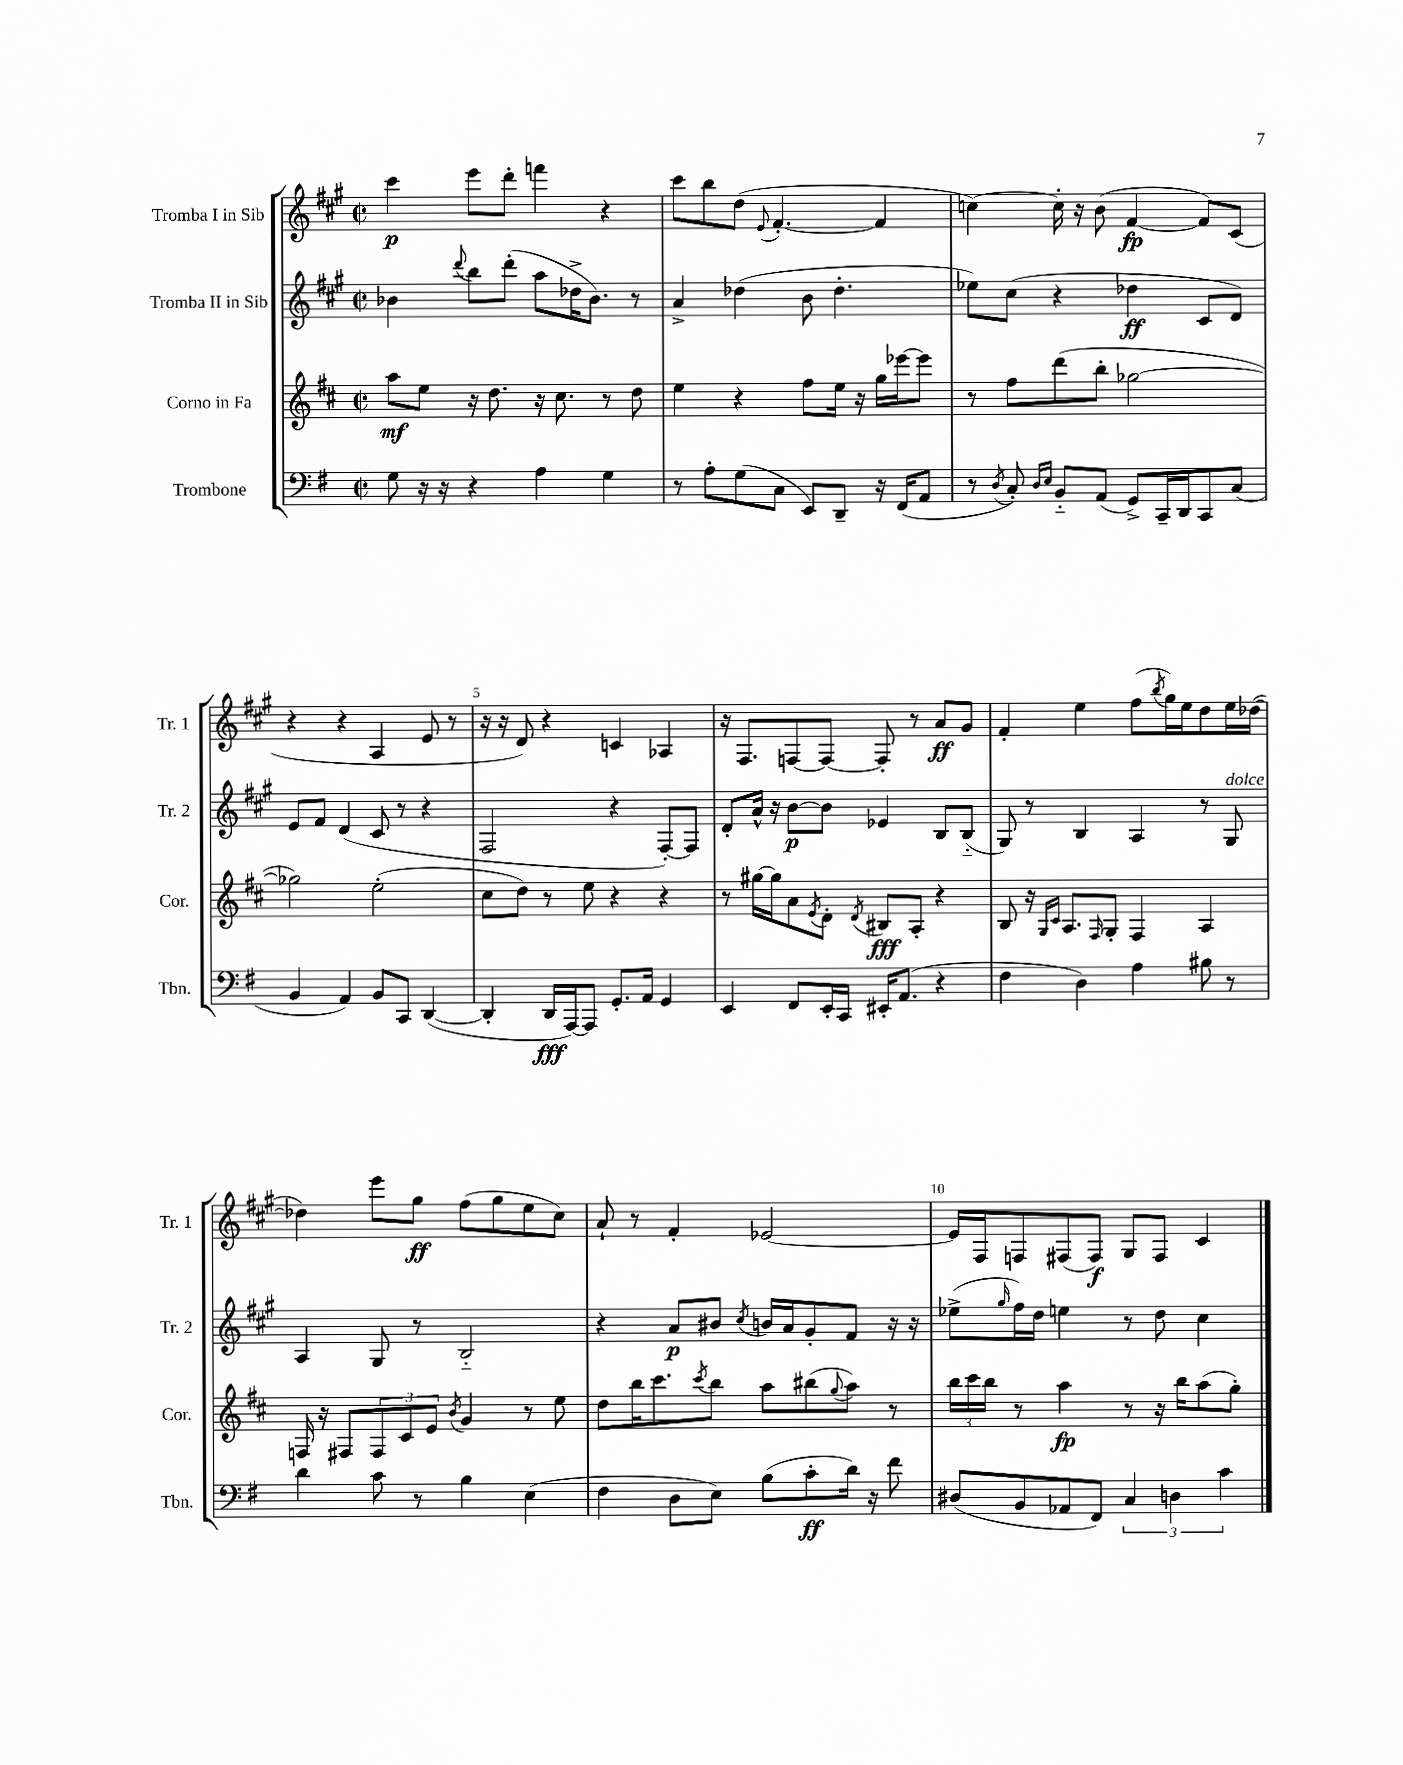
<<
\new StaffGroup <<
\new Staff = "s0" \with { instrumentName = "Tromba I in Sib" shortInstrumentName = "Tr. 1" } {
    \clef treble \key a \major \defaultTimeSignature \time 2/2
    cis'''4\p e'''8 d'''8-. f'''4 r4 |
    cis'''8 b''8 d''8( \appoggiatura { e'8 } fis'4.~-. fis'4 |
    c''4~) c''16-. r16 b'8( fis'4~\fp fis'8) cis'8( |
    r4 r4 a4 e'8 r8 |
    r16 r16 d'8) r4 c'4 aes4 |
    r16 fis8. f8~ f8~ f8-. r8 a'8\ff gis'8 |
    fis'4-. e''4 fis''8( \acciaccatura { b''8 } gis''16) e''16 d''8 e''16 des''16~( |
    des''4) e'''8 gis''8\ff fis''8( gis''8 e''8 cis''8) |
    a'8-! r8 fis'4-. ees'2~ |
    ees'16 fis16 f8 fis8( fis8\f) gis8 fis8 cis'4 \bar "|." |
}
\new Staff = "s1" \with { instrumentName = "Tromba II in Sib" shortInstrumentName = "Tr. 2" } {
    \clef treble \key a \major \defaultTimeSignature \time 2/2
    bes'4 \appoggiatura { d'''8 } b''8 d'''8-.( a''8 des''16-> bes'8.) r8 |
    a'4-> des''4( b'8 des''4.-. |
    ees''8) cis''8( r4 des''4\ff cis'8 d'8) |
    e'8 fis'8 d'4( cis'8 r8 r4 |
    fis2 r4 fis8~-.) fis8 |
    d'8-. a'16-^ r16 b'8~\p b'8 ees'4 b8 b8-_( |
    gis8) r8 b4 a4 r8 gis8^\markup { \italic "dolce" } |
    a4 gis8 r8 b2-_ |
    r4 a'8\p bis'8 \acciaccatura { cis''8 } b'16 a'16 gis'8-. fis'8 r16 r16 |
    ees''8->( \grace { gis''16 } fis''16) d''16 e''4 r8 d''8 cis''4 \bar "|." |
}
\new Staff = "s2" \with { instrumentName = "Corno in Fa" shortInstrumentName = "Cor." } {
    \clef treble \key d \major \defaultTimeSignature \time 2/2
    a''8\mf e''8 r16 d''8. r16 cis''8. r8 d''8 |
    e''4 r4 fis''8 e''16 r16 g''16 ees'''16~ ees'''8 |
    r8 fis''8 d'''8( b''8-. ges''2~ |
    ges''2) e''2-.( |
    cis''8 d''8) r8 e''8 r4 r4 |
    r8 gis''16~ gis''16 a'8 \acciaccatura { e'8 } d'8-. \acciaccatura { d'8 } bis8\fff a8-. r4 |
    b8 r16 \grace { g16 cis'16 } a8. \grace { fis16 } g8-. fis4 a4 |
    f16 r16 fis8 \tuplet 3/2 { fis8 cis'8 e'8 } \acciaccatura { b'8 } g'4 r8 e''8 |
    d''8 b''16 cis'''8. \acciaccatura { cis'''8 } b''8 a''8 bis''8( \appoggiatura { g''8 } a''8) r8 |
    \tuplet 3/2 { b''16 cis'''16 b''16 } r8 a''4\fp r8 r16 b''16 a''8( g''8-.) \bar "|." |
}
\new Staff = "s3" \with { instrumentName = "Trombone" shortInstrumentName = "Tbn." } {
    \clef bass \key g \major \defaultTimeSignature \time 2/2
    g8 r16 r16 r4 a4 g4 |
    r8 a8-. g8( c8 e,8) d,8-- r16 fis,16( a,8 |
    r8 \acciaccatura { d8 } c8-.) \grace { d16 e16 } b,8-_ a,8( g,8->) c,16-- d,16 c,8 c8( |
    b,4 a,4) b,8 c,8 d,4~( |
    d,4-. d,16\fff a,,16~) a,,8 g,8.-. a,16 g,4 |
    e,4 fis,8 e,16-. c,16 eis,16-. a,8.( r4 |
    fis4 d4) a4 bis8 r8 |
    d'4 c'8 r8 b4 e4( |
    fis4 d8 e8) b8( c'8-.\ff d'16) r16 fis'8 |
    dis8( b,8 aes,8 fis,8) \tuplet 3/2 { c4 d4 c'4 } \bar "|." |
}
>>
>>
\layout { \context { \Score \override BarNumber.break-visibility = ##(#f #t #t) barNumberVisibility = #(every-nth-bar-number-visible 5) } }
